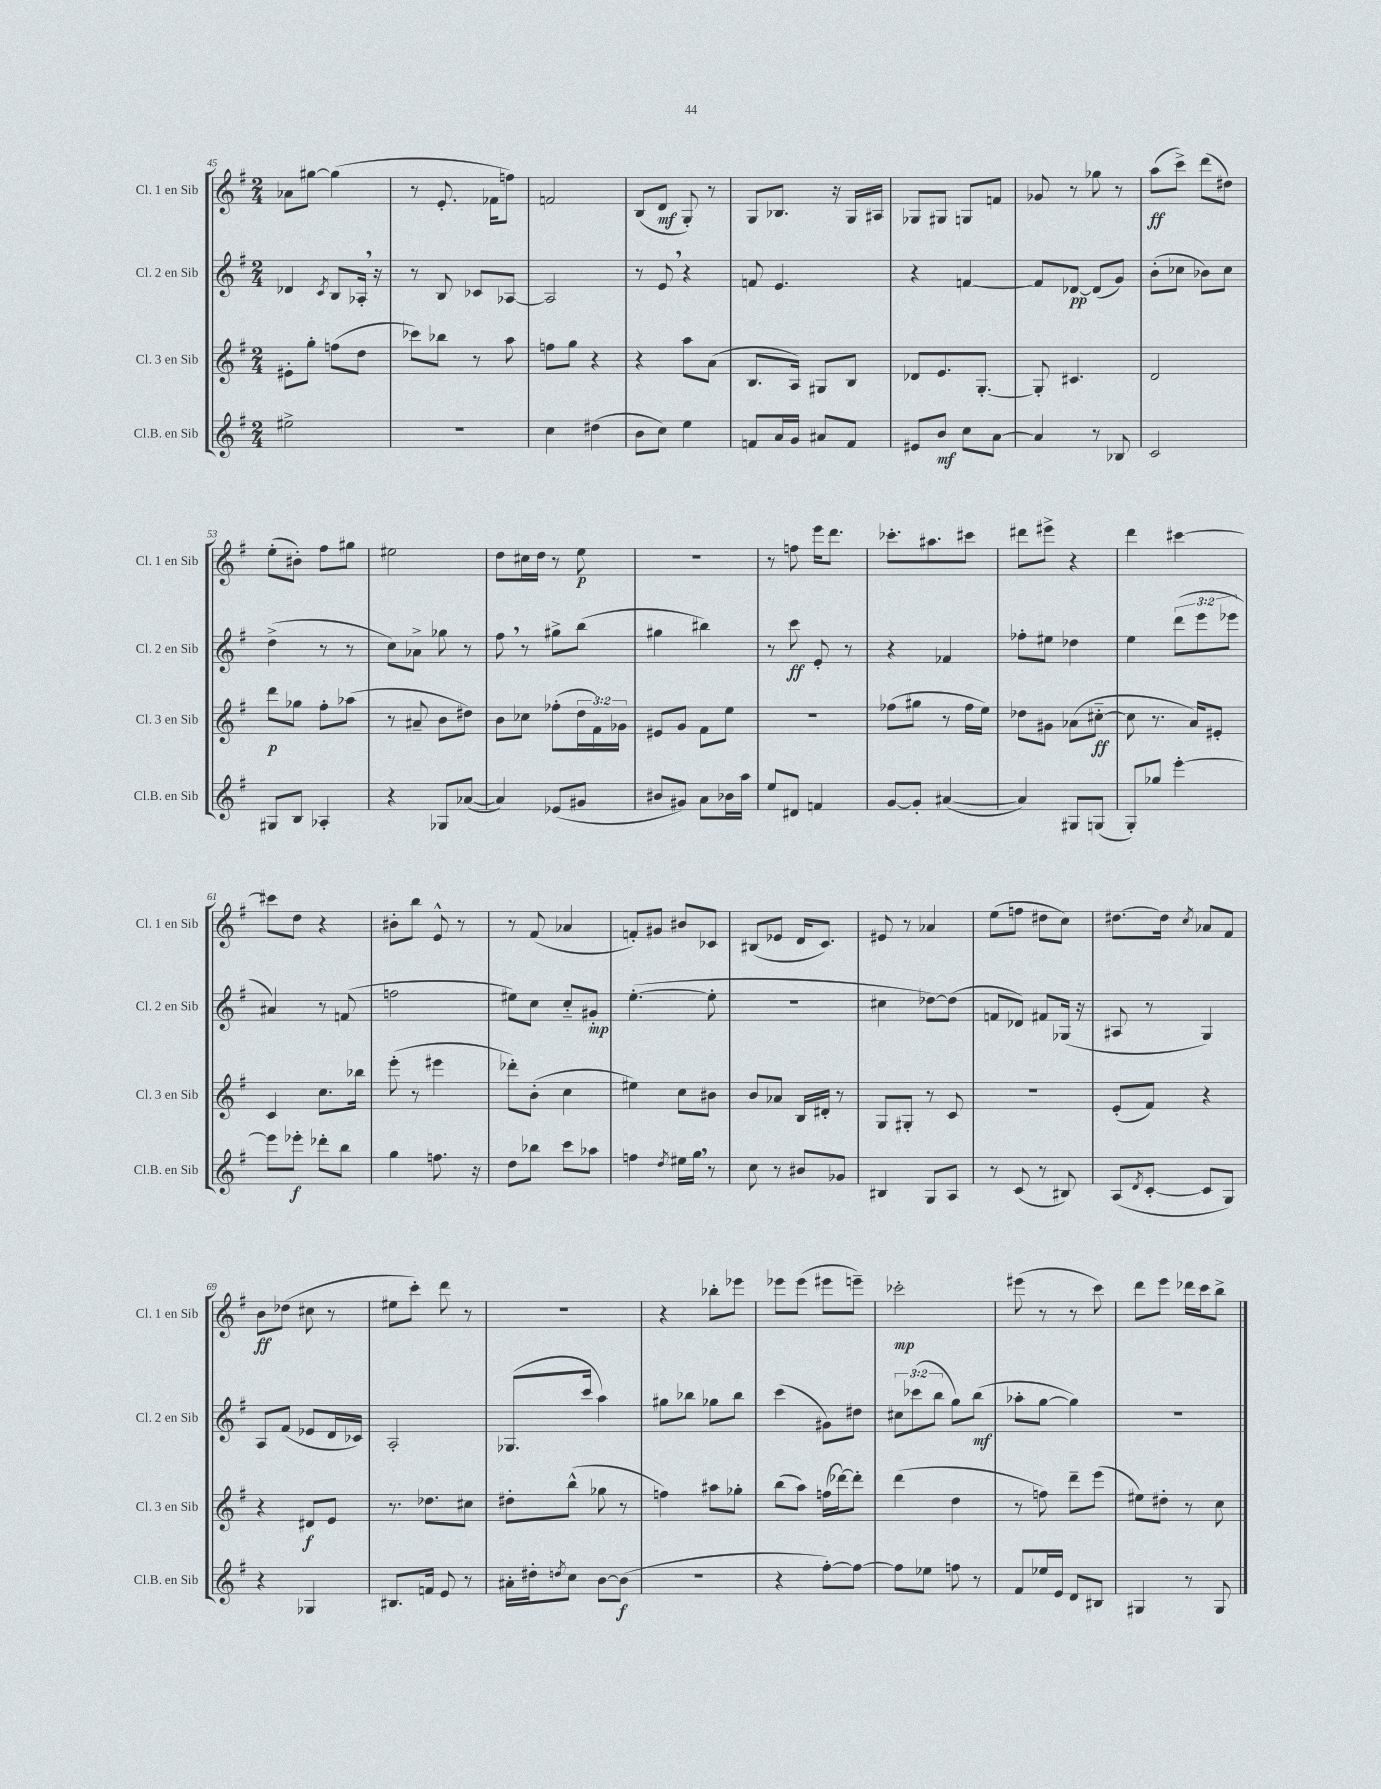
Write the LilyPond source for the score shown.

<<
\new StaffGroup <<
\new Staff = "s0" \with { instrumentName = "Cl. 1 en Sib" shortInstrumentName = "Cl. 1 en Sib" } {
    \clef treble \key g \major \numericTimeSignature \time 2/4
    aes'8 gis''8~ gis''4( |
    r8 e'8.-. fes'16 f''8) |
    f'2 |
    b8( d'8\mf g8-.) r8 |
    g8 bes8. r16 g16 ais16 |
    ges8 gis8 g8 f'8 |
    ges'8 r8 ges''8 r8 |
    a''8\ff( c'''8->) d'''8( dis''8) |
    e''8-.( bis'8-.) fis''8 gis''8 |
    eis''2 |
    d''8 cis''16 d''16 r8 e''8\p |
    R2 |
    r8 f''8 e'''16 d'''8. |
    ces'''8.-. ais''8. cis'''8 |
    dis'''8 eis'''8-> r4 |
    d'''4 cis'''4~ |
    cis'''8 d''8 r4 |
    bis'8-. b''8 e'8-^ r8 |
    r8 fis'8( aes'4 |
    f'8-.) gis'8 bis'8 ces'8 |
    bis8( ees'8 d'16 c'8.) |
    eis'8 r8 aes'4 |
    e''8( f''8 dis''8 c''8) |
    dis''8.~ dis''16 \acciaccatura { c''8 } aes'8 fis'8 |
    b'8\ff des''8( cis''8 r8 |
    eis''8 c'''8-.) d'''8 r8 |
    R2 |
    r4 bes''8-. ees'''8 |
    ees'''8 ees'''8( eis'''8 e'''8--) |
    ces'''2-.\mp |
    eis'''8( r8 r8 c'''8) |
    d'''8 e'''8 des'''16 c'''16 b''8-> \bar "|." |
}
\new Staff = "s1" \with { instrumentName = "Cl. 2 en Sib" shortInstrumentName = "Cl. 2 en Sib" } {
    \clef treble \key g \major \numericTimeSignature \time 2/4 \override Staff.TupletNumber.text = #tuplet-number::calc-fraction-text
    des'4 \acciaccatura { c'8 } b8 aes16-. \breathe r16 |
    r8 b8 ces'8 aes8~ |
    aes2 |
    r8 e'8 \breathe r4 |
    f'8 e'4. |
    r4 f'4~ |
    f'8 des'8~\pp des'8( g'8) |
    b'8-.( ces''8 bes'8) ces''8 |
    d''4->( r8 r8 |
    c''8) aes'8-> ges''8 r8 |
    fis''8 \breathe r8 gis''8-> b''8( |
    gis''4 bis''4) |
    r8 c'''8\ff e'8-. r8 |
    r4 fes'4 |
    fes''8-. eis''8 des''4 |
    e''4 \tuplet 3/2 { d'''8( e'''8 ees'''8 } |
    ais'4) r8 f'8( |
    f''2 |
    eis''8) c''8 c''8-_ gis'8-.\mp |
    e''4.~-.( e''8-. |
    R2 |
    cis''4 des''8~) des''8( |
    f'8 des'8) fis'8 ges16( r16 |
    ais8 r8 g4) |
    a8 fis'8( ees'8 d'16 ces'16) |
    a2-. |
    ges8.( c'''16 a''4) |
    gis''8 bes''8 ges''8 bes''8 |
    c'''4( gis'8) dis''8 |
    \tuplet 3/2 { cis''8 ces'''8( b''8 } g''8) b''8\mf( |
    aes''8-. g''8~ g''4) |
    r2 \bar "|." |
}
\new Staff = "s2" \with { instrumentName = "Cl. 3 en Sib" shortInstrumentName = "Cl. 3 en Sib" } {
    \clef treble \key g \major \numericTimeSignature \time 2/4 \override Staff.TupletNumber.text = #tuplet-number::calc-fraction-text
    eis'8-. g''8-. f''8( d''8 |
    ces'''8) bes''8 r8 a''8 |
    f''8 g''8 r4 |
    r4 a''8 a'8( |
    b8. a16) gis8 b8 |
    des'8 e'8. g8.~-. |
    g8-. cis'4. |
    d'2 |
    d'''8\p ges''8 fis''8-. aes''8( |
    r8 ais'8-- b'8 dis''8) |
    b'8 ces''8 fes''8-.( \tuplet 3/2 { d''16 fis'16) ges'16 } |
    eis'8 g'8 fis'8 e''8 |
    R2 |
    fes''8( gis''8 r8 fes''16 e''16) |
    des''8 gis'8 aes'8( cis''8~-_\ff |
    cis''8 r8. a'16) eis'8-. |
    c'4 c''8. bes''16 |
    e'''8-.( r8 eis'''4 |
    des'''8-.) b'8-.( c''4 |
    eis''4) c''8 bis'8 |
    b'8 aes'8 b16 dis'16-. r8 |
    g8 gis8-. r8 c'8 |
    r2 |
    e'8-.( fis'8) r4 |
    r4 dis'8\f e'8 |
    r8. des''8. cis''8 |
    dis''8-. b''8-^( ges''8 r8 |
    f''4) ais''8 ges''8-. |
    b''8( a''8) f''16( des'''16~) des'''8-. |
    d'''4( d''4 |
    r8 f''8) d'''8-- e'''8( |
    eis''8) dis''8-. r8 c''8 \bar "|." |
}
\new Staff = "s3" \with { instrumentName = "Cl.B. en Sib" shortInstrumentName = "Cl.B. en Sib" } {
    \clef treble \key g \major \numericTimeSignature \time 2/4
    eis''2-> |
    R2 |
    c''4 dis''4( |
    b'8 c''8) e''4 |
    f'8 a'16 g'16 ais'8 f'8 |
    eis'8 b'8\mf c''8 a'8~ |
    a'4 r8 bes8 |
    c'2 |
    gis8 b8 aes4-. |
    r4 ges8 aes'8~( |
    aes'4) ees'8( gis'8 |
    bis'8 gis'8) a'8 bes'16 a''16 |
    e''8 dis'8 f'4 |
    g'8~ g'8-. ais'4~( |
    ais'4) gis8 g8( |
    g8-.) ges''8 e'''4~-. |
    e'''8 ees'''8-.\f des'''8-. b''8 |
    g''4 f''8. r16 |
    d''8 bes''8 c'''8 aes''8 |
    f''4 \acciaccatura { d''8 } eis''16 g''16 \breathe r8 |
    c''8 r8 bis'8 ges'8 |
    bis4 g8 a8 |
    r8 c'8( r8 bis8) |
    a8( \acciaccatura { d'8 } c'8~-. c'8 g8) |
    r4 ges4 |
    bis8. f'16 e'8 r8 |
    ais'16-. dis''16-. \acciaccatura { d''8 } c''8 b'8~ b'8\f( |
    r2 |
    r4 fis''8~-.) fis''8~ |
    fis''8 ees''8 f''8 r8 |
    fis'8 ees''16 e'16 d'8 bis8 |
    gis4 r8 gis8 \bar "|." |
}
>>
>>
\layout { \context { \Score currentBarNumber = #45 } }
